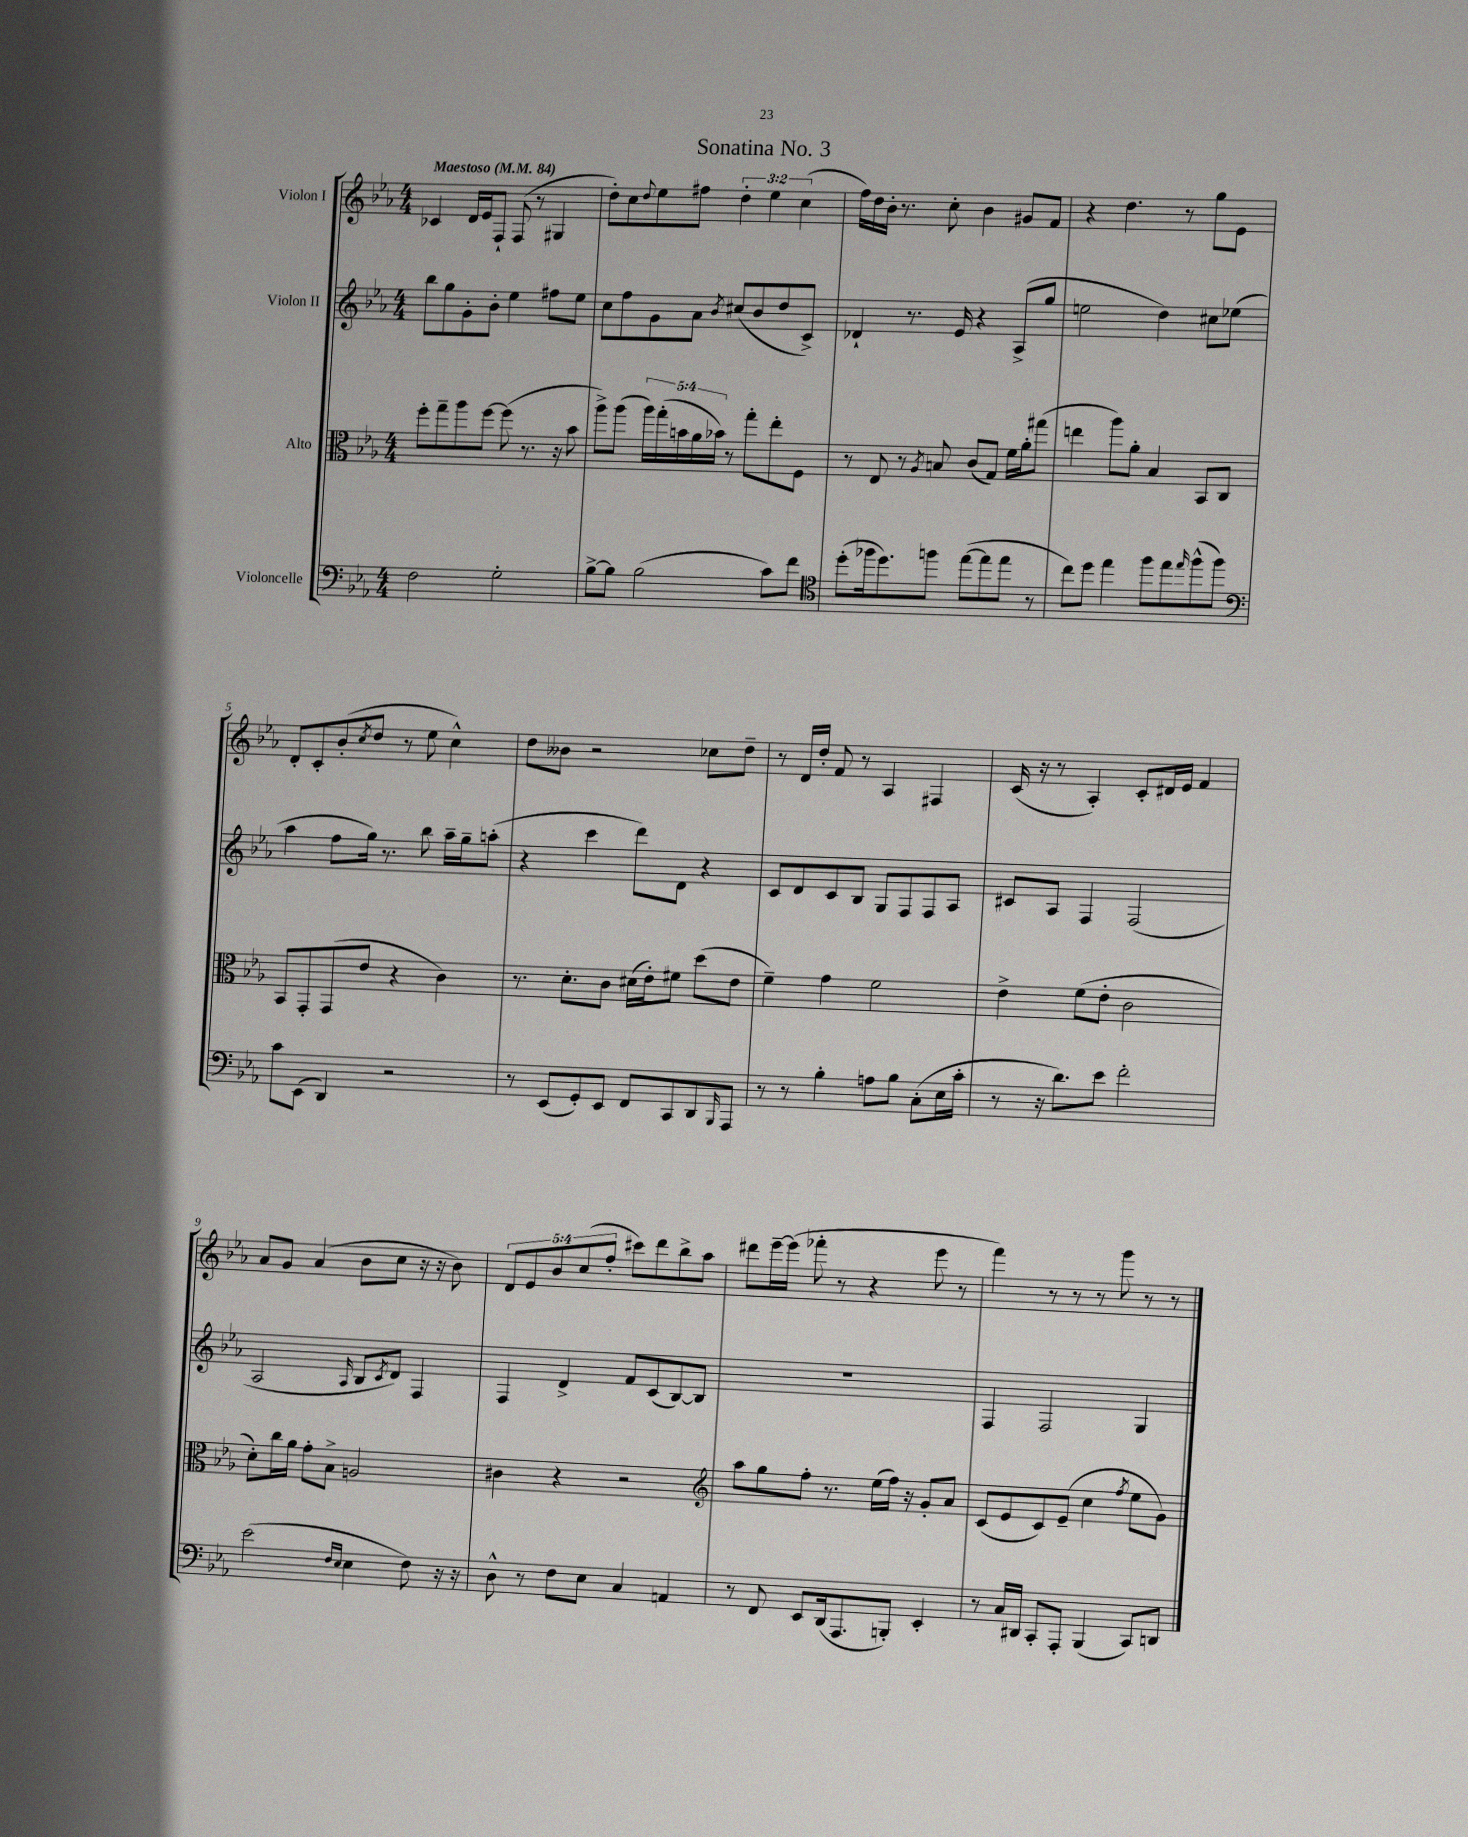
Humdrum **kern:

**kern	**kern	**kern	**kern
*staff4	*staff3	*staff2	*staff1
*clefF4	*clefC3	*clefG2	*clefG2
*k[b-e-a-]	*k[b-e-a-]	*k[b-e-a-]	*k[b-e-a-]
*M4/4	*M4/4	*M4/4	*M4/4
*MM84	*MM84	*MM84	*MM84
2F\	8ff'\L	8bb-\L	4c-/
.	8gg~\	8gg\	.
.	8aa-\	8g'\	16d/LL
.	.	.	16e-/J
.	[8ff\J	8b-'\J	8F`/J
2G'\	(8ff\]	4ee-\	(8F/
.	8.r	.	8r
.	.	8ff#\L	4G#/
.	16r	.	.
.	8b-\	8ee-\J	.
=	=	=	=
[8B-^\L	8aa-^\L)	8cc\L	8dd'\L)
8B-\]J	(8aa-\J	8ff\	8cc\
.	.	.	8qqdd/
(2B-\	20aa-\LL)	8g\	8ee-\
.	(20gg'\	.	.
.	20b\	.	.
.	.	8a-\J	8ff#\J
.	20a-\	.	.
.	20b-\JJ)	.	.
.	.	8qb-/	.
.	8r	(8cc#/L	6dd'\
.	8gg'\L	8b-/	.
.	.	.	6ee-\
8c\L)	8ee-'\	8dd/	.
.	.	.	(6cc\
8f\J	8F\J	8c^/J)	.
=	=	=	=
*clefC4	*	*	*
(8dd'\L	8r	4d-`/	16ff\LL)
.	.	.	16dd\
16ff-\k	8E-/	.	16b-'\JJ
8.dd\)	.	.	8.r
.	8r	8.r	.
.	8qA-/	.	.
8ff\J	8B/	.	8cc'\
.	.	16e-/	.
([8ee-\L	(8c/L	4r	4b-\
8ee-\]	8G/J)	.	.
8ee-\J	16f\LL	(8A-^/L	8g#/L
.	16a-'\J	.	.
8r	(8gg#\J	8gg/J	8f/J
=	=	=	=
8cc\L)	4ee\	2ee\	4r
8dd\J	.	.	.
4ee-\	8aa-\L)	.	4.dd\
.	8a-'\J	.	.
8ff\L	4B-/	4dd\)	.
8ee-\	.	.	8r
16qqee-/	.	.	.
(8ff^^\	8BB-/L	8cc#\L	8gg\L
8ff\J)	8C/J	(8ee-\J	8e-\J
=	=	=	=
*clefF4	*	*	*
8c\L	8BB-/L	4aa-\	8d'/L
(8EE-\J	8GG'/	.	8c'/
4DD/)	(8GG/	8ff\L	(8b-'/
.	.	.	8qcc/
.	8e-/J	16gg\Jk)	8dd/J
.	.	8.r	.
2r	4r	.	8r
.	.	8bb-\	8ee-\
.	4c\)	16aa-~\LL	4cc^^\)
.	.	16gg~\J	.
.	.	(8aa'\J	.
=	=	=	=
8r	8.r	4r	8dd\L
(8EE-/L	.	.	8b--\J
.	8.d'\L	.	.
8GG'/)	.	4ccc\	2r
8EE-/J	8c\J	.	.
8FF/L	(16d#\LL	8ddd\L)	.
.	16e-'\J)	.	.
8CC/	8f#\J	8d\J	.
8DD/	(8dd\L	4r	8cc-\L
16qqBBB-/	.	.	.
8AAA-/J	8e-\J	.	8dd~\J
=	=	=	=
8r	4f~\)	8c/L	8r
8r	.	8d/	16d/LL
.	.	.	16dd'/JJ
4B-'\	4g\	8c/	8f/
.	.	8B-/J	8r
8A\L	2f\	8G/L	4A-/
8B-\J	.	8F/	.
(8C'\L	.	8F/	4F#/
16E-\L	.	8A-/J	.
16c'\JJ	.	.	.
=	=	=	=
8r	4e-^\	8c#/L	(16c/
.	.	.	16r
16r	.	8A-/J	8r
8.d\L)	.	.	.
.	(8f\L	4F/	4A-'/)
8e-\J	8e-'\J	.	.
2f'\	2c\	(2F/	8c'/L
.	.	.	16d#/L
.	.	.	16e-/JJ
.	.	.	4f/
=	=	=	=
(2e-\	8d'\L)	2A-/	8a-/L
.	16cc\L	.	8g/J
.	16a-\JJ	.	.
.	8g'\L	.	(4a-/
.	8B-^\J	.	.
16qqF/LL	.	.	.
16qqE-/JJ	.	16qqA-/	.
4E-\	2A/	8B-/L	8b-\L
.	.	8qc/	.
.	.	8d/J)	8cc\J
8F\)	.	4F/	16r
.	.	.	16r
16r	.	.	8b-\)
16r	.	.	.
=	=	=	=
8D^^\	4c#\	4F/	10d/L
.	.	.	10e-/
8r	.	.	.
.	.	.	10b-/
8F\L	4r	4d^/	.
.	.	.	(10cc/
8E-\J	.	.	.
.	.	.	10ff'/J
4C/	2r	8f/L	8ccc#\L)
.	.	(8c/	8ddd\
4AA/	.	[8B-/)	8bb-^\
.	.	8B-/]J	8aa-\J
=	=	=	=
*	*clefG2	*	*
8r	8aa-\L	1r	8ddd#\L
8FF/	8gg\	.	[16eee-~\L
.	.	.	(16eee-\]JJ
8EE-/L	8ff'\J	.	8fff-'\
(16DD/k	8.r	.	8r
8.AAA-/	.	.	.
.	.	.	4r
.	(16ee-\LL	.	.
8BBB'/J)	16ff\JJ)	.	.
.	16r	.	.
4EE-'/	8g'/L	.	8eee-\
.	8a-/J	.	8r
=	=	=	=
8r	(8c/L	4F/	4fff\)
16C/LL	8e-/	.	.
16DD#/JJ	.	.	.
8CC'/L	8c/)	2F/	8r
8AAA-'/J	(8e-~/J	.	8r
(4BBB-/	4cc\	.	8r
.	.	.	8ggg\
.	8qff/	.	.
8CC/L)	8ee-\L	4G/	8r
8DD/J	8g\J)	.	8r
==	==	==	==
*-	*-	*-	*-
